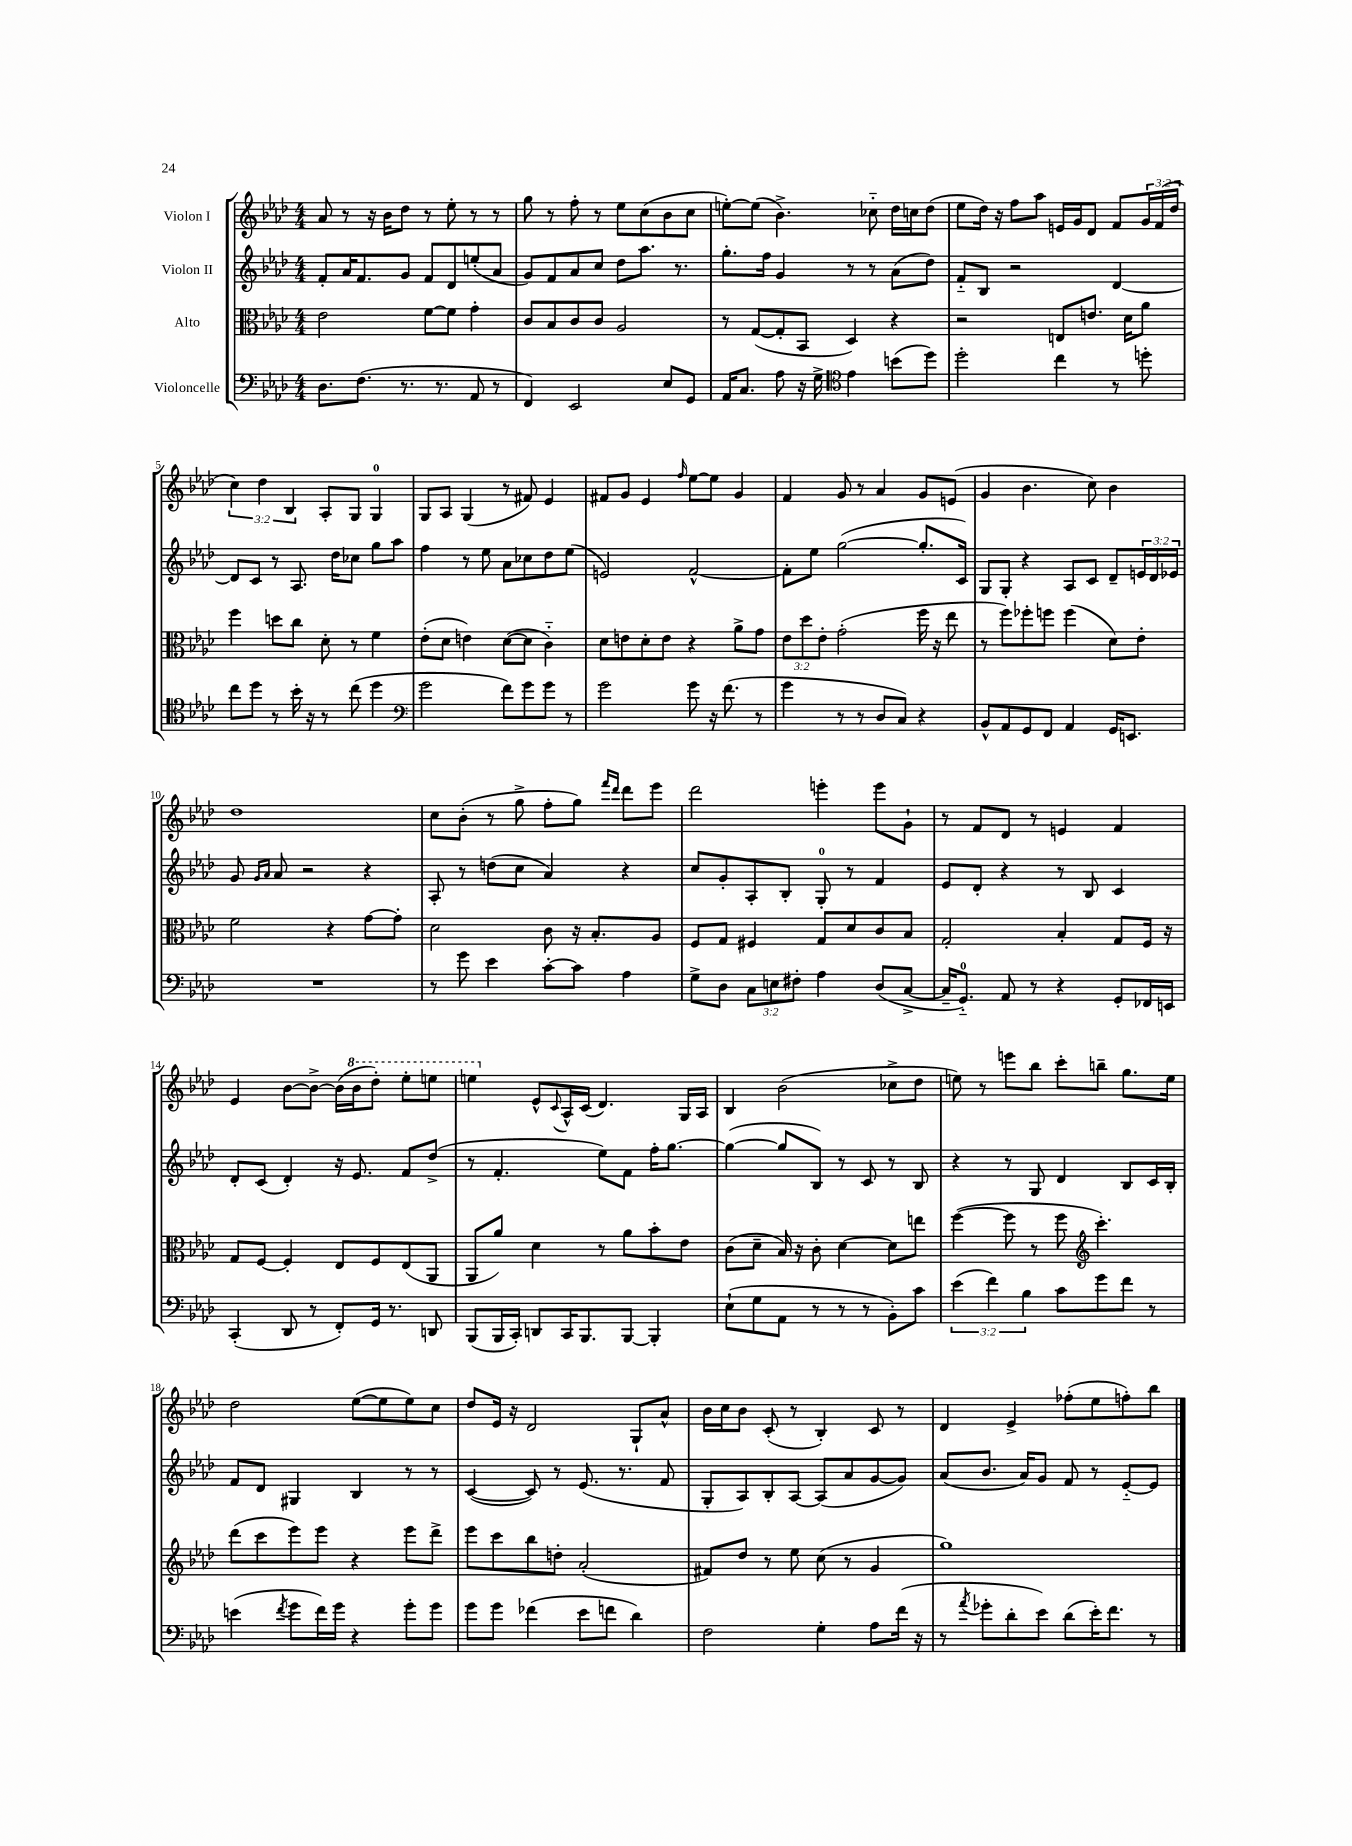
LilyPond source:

<<
\new StaffGroup <<
\new Staff = "s0" \with { instrumentName = "Violon I" } {
    \clef treble \key aes \major \numericTimeSignature \time 4/4 \override Staff.TupletNumber.text = #tuplet-number::calc-fraction-text
    aes'8 r8 r16 bes'16 des''8 r8 ees''8-. r8 r8 |
    g''8 r8 f''8-. r8 ees''8 c''8( bes'8 c''8 |
    e''8~-.) e''8( bes'4.->) ces''8-_ des''16 c''16 des''8( |
    ees''8 des''16) r16 f''8 aes''8 e'16 g'16 des'8 f'8 \tuplet 3/2 { g'16 f'16( des''16 } |
    \tuplet 3/2 { c''4) des''4 bes4 } aes8-. g8 g4-0 |
    g8 aes8 g4( r8 fis'8) ees'4 |
    fis'8 g'8 ees'4 \grace { f''16 } ees''8~ ees''8 g'4 |
    f'4 g'8 r8 aes'4 g'8 e'8( |
    g'4 bes'4. c''8) bes'4 |
    des''1 |
    c''8 bes'8-.( r8 g''8-> f''8-. g''8) \grace { f'''16 des'''16 } des'''8 ees'''8 |
    des'''2 e'''4-. e'''8 g'8-! |
    r8 f'8 des'8 r8 e'4 f'4 |
    ees'4 bes'8~ bes'8~-> bes'16( \ottava #1 bes''16 des'''8-.) ees'''8-. e'''8 |
    e'''4 \ottava #0 ees'8-^ \appoggiatura { c'8 } aes16-^ c'16( des'4.) g16 aes16 |
    bes4 bes'2( ces''8-> des''8 |
    e''8) r8 e'''8 bes''8 c'''8-. b''8-- g''8. e''16 |
    des''2 ees''8~( ees''8 ees''8) c''8 |
    des''8 ees'16 r16 des'2 g8-! aes'8-^ |
    bes'16 c''16 bes'8 c'8-.( r8 bes4-.) c'8 r8 |
    des'4 ees'4-> fes''8-.( ees''8 f''8-.) bes''8 \bar "|." |
}
\new Staff = "s1" \with { instrumentName = "Violon II" } {
    \clef treble \key aes \major \numericTimeSignature \time 4/4 \override Staff.TupletNumber.text = #tuplet-number::calc-fraction-text
    f'8-. aes'16 f'8. g'8 f'8 des'8 e''8-.( aes'8 |
    g'8) f'8 aes'8 c''8 des''8 aes''8. r8. |
    g''8.-. f''16 g'4 r8 r8 aes'8( des''8) |
    f'8-_ bes8 r2 des'4~ |
    des'8 c'8 r8 aes8. des''16 ces''8 g''8 aes''8 |
    f''4 r8 ees''8 aes'8 ces''8 des''8 ees''8( |
    e'2) f'2~-^ |
    f'8-. ees''8 g''2~( g''8.-. c'16) |
    g8 g8-. r4 aes8 c'8 des'8-- \tuplet 3/2 { e'16 des'16 ees'16 } |
    g'8 \grace { g'16 aes'16 } aes'8 r2 r4 |
    aes8-. r8 d''8( c''8 aes'4) r4 |
    c''8 g'8-. aes8-. bes8-. g8-0-. r8 f'4 |
    ees'8 des'8-. r4 r8 bes8 c'4 |
    des'8-. c'8( des'4-.) r16 ees'8. f'8 des''8->( |
    r8 f'4.-. ees''8) f'8 f''16-. g''8.~ |
    g''4~( g''8 bes8) r8 c'8 r8 bes8 |
    r4 r8 g8 des'4 bes8 c'16 bes16-. |
    f'8 des'8 gis4 bes4 r8 r8 |
    c'4~( c'8) r8 ees'8.( r8. f'8 |
    g8-. aes8) bes8-. aes8~ aes8( aes'8 g'8~ g'8) |
    aes'8( bes'8. aes'16) g'8 f'8 r8 ees'8~-_ ees'8 \bar "|." |
}
\new Staff = "s2" \with { instrumentName = "Alto" } {
    \clef alto \key aes \major \numericTimeSignature \time 4/4 \override Staff.TupletNumber.text = #tuplet-number::calc-fraction-text
    ees'2 f'8~ f'8 g'4-. |
    c'8 bes8 c'8 c'8 aes2 |
    r8 g8~( g8-. bes,8 des4) r4 |
    r2 e8 e'8. des'16 aes'8 |
    f''4 d''8 c''8 des'8-. r8 f'4 |
    ees'8-.( des'8 e'4) des'8~( des'8 c'4-_) |
    des'8 e'8 des'8-. e'8 r4 aes'8-> g'8 |
    \tuplet 3/2 { ees'8 des''8 ees'8-. } g'2-.( f''16 r16 ees''8 |
    r8 f''8) fes''8-. f''8 f''4( des'8) ees'8-. |
    f'2 r4 g'8~ g'8-. |
    des'2 c'8 r16 bes8.-. aes8 |
    f8 g8 fis4 g8 des'8 c'8 bes8 |
    g2-. bes4-. g8 f16 r16 |
    g8 f8~ f4-. ees8 f8 ees8( aes,8 |
    aes,8 aes'8) des'4 r8 aes'8 bes'8-. ees'8 |
    c'8( des'8-- bes16) r16 c'8-. des'4~ des'8 e''8 |
    f''4~( f''8 r8 f''8 \clef treble c'''4.-.) |
    des'''8( c'''8 ees'''8) ees'''8 r4 ees'''8 des'''8-> |
    ees'''8 c'''8 bes''8 d''8-. aes'2-.( |
    fis'8) des''8 r8 ees''8 c''8( r8 g'4 |
    g''1) \bar "|." |
}
\new Staff = "s3" \with { instrumentName = "Violoncelle" } {
    \clef bass \key aes \major \numericTimeSignature \time 4/4 \override Staff.TupletNumber.text = #tuplet-number::calc-fraction-text
    des8. f8.( r8. r8. aes,8 r8 |
    f,4) ees,2 ees8 g,8 |
    aes,16 c8. aes8 r16 g16-> \clef tenor ees'4 b'8( des''8) |
    des''2-. c''4 r8 d''8-. |
    c''8 des''8 r8 bes'16-. r16 r8 c''8( des''4 |
    \clef bass g'2 f'8) g'8 g'8 r8 |
    g'2 g'8 r16 f'8.( r8 |
    g'4 r8 r8 des8 c8) r4 |
    bes,8-^ aes,8 g,8 f,8 aes,4 g,16 e,8. |
    R1 |
    r8 g'8 ees'4 c'8~-. c'8 aes4 |
    g8-> des8 \tuplet 3/2 { c8 e8 fis8-. } aes4 des8( c8~-> |
    c16-- g,8.-0-_) aes,8 r8 r4 g,8-. fes,16 e,16 |
    c,4-.( des,8 r8 f,8-.) g,16 r8. d,8 |
    bes,,8( bes,,16 c,16-.) d,8 c,16 bes,,8. bes,,8~ bes,,4-. |
    ees8-!( g8 aes,8 r8 r8 r8 bes,8-.) c'8 |
    \tuplet 3/2 { ees'4( f'4) bes4 } c'8 g'8 f'8 r8 |
    e'4( \acciaccatura { f'8 } g'8 f'16) g'16 r4 g'8-. g'8 |
    g'8 g'8 fes'4( ees'8 f'8 des'4) |
    f2 g4-. aes8 f'16( r16 |
    r8 \acciaccatura { aes'8 } ges'8-. des'8-. ees'8) des'8( ees'16-.) f'8. r8 \bar "|." |
}
>>
>>
